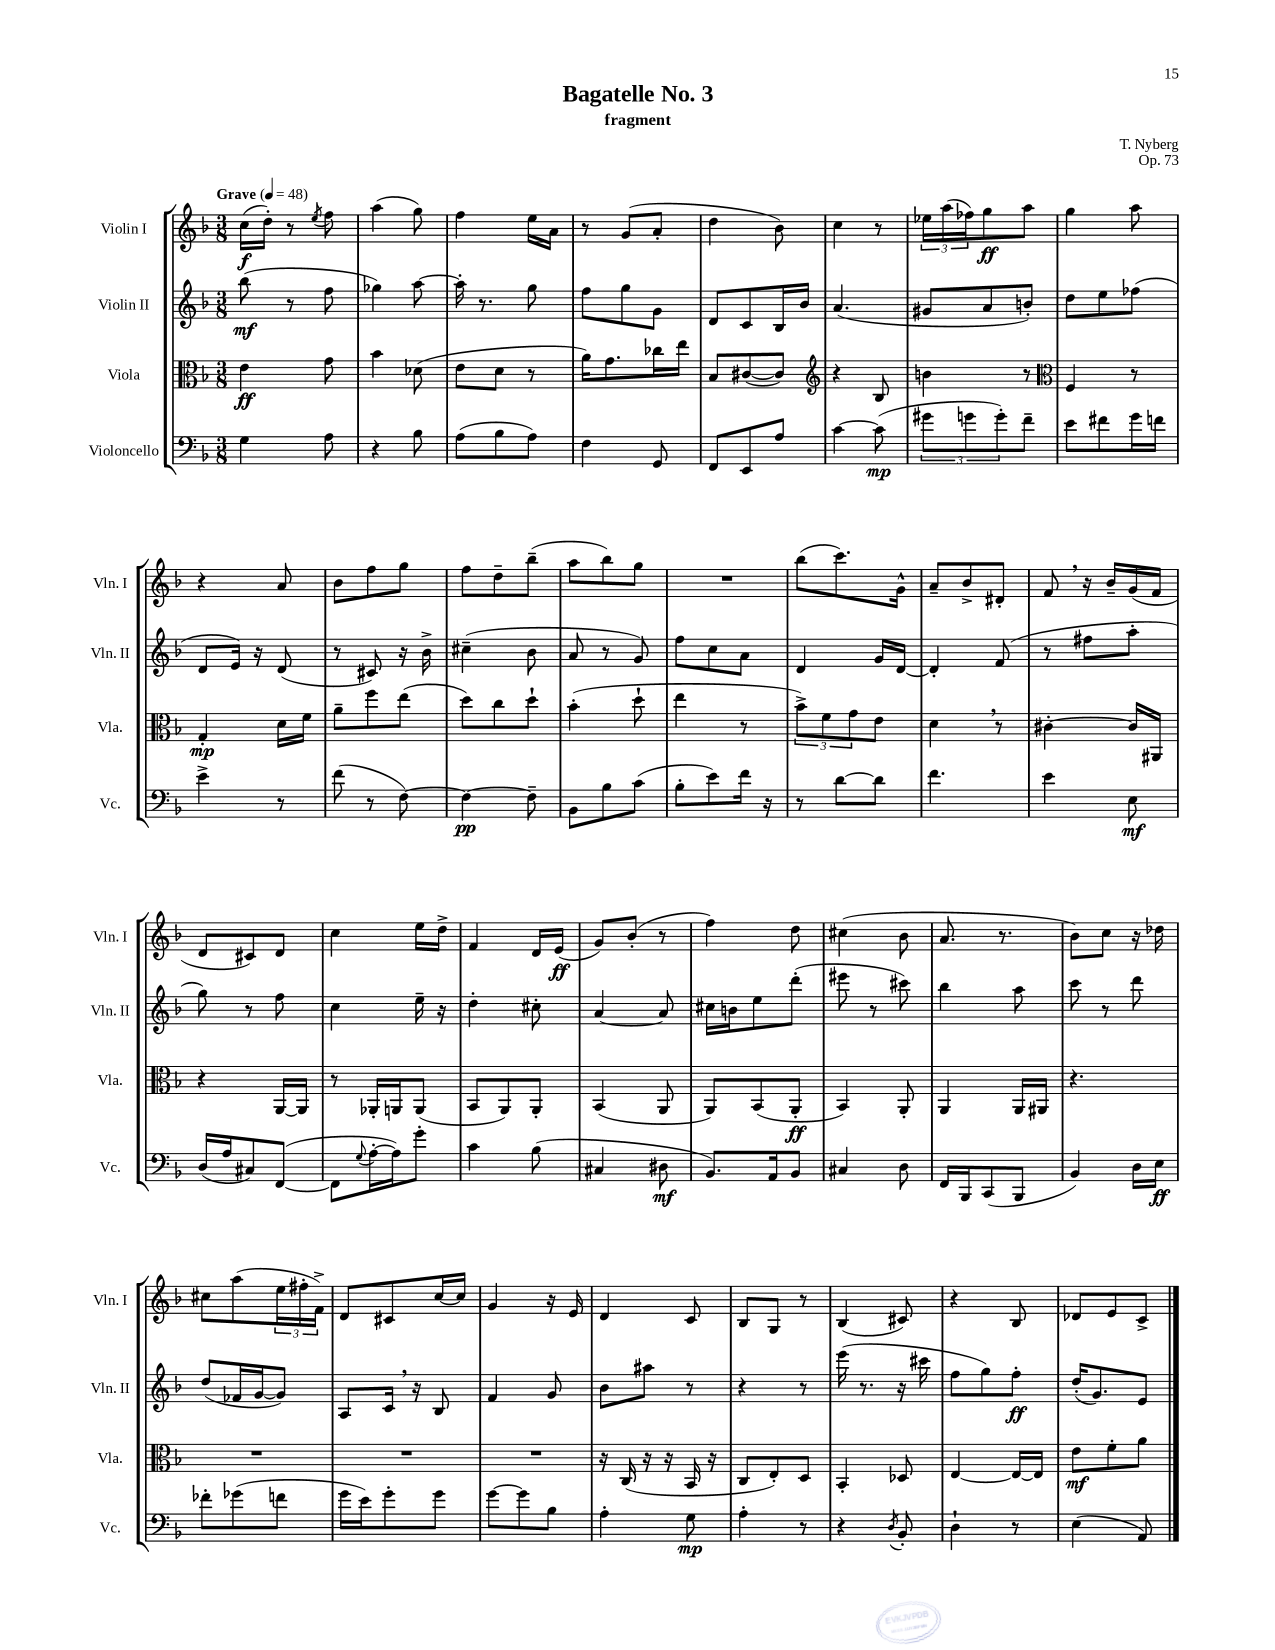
\header { title = "Bagatelle No. 3" composer = "T. Nyberg" subtitle = "fragment" opus = "Op. 73" }
<<
\new StaffGroup <<
\new Staff = "s0" \with { instrumentName = "Violin I" shortInstrumentName = "Vln. I" } {
    \clef treble \key f \major \numericTimeSignature \time 3/8 \tempo "Grave" 4 = 48
    c''16\f( d''16-.) r8 \acciaccatura { e''8 } f''8 |
    a''4( g''8) |
    f''4 e''16 a'16 |
    r8 g'8( a'8-. |
    d''4 bes'8) |
    c''4 r8 |
    \tuplet 3/2 { ees''16 a''16( fes''16) } g''8\ff a''8 |
    g''4 a''8 |
    r4 a'8 |
    bes'8 f''8 g''8 |
    f''8 d''8-- bes''8--( |
    a''8 bes''8) g''8 |
    R4. |
    bes''8( c'''8.) g'16-^ |
    a'8-- bes'8-> dis'8-. |
    f'8 \breathe r16 bes'16-- g'16( f'16 |
    d'8 cis'8) d'8 |
    c''4 e''16 d''16-> |
    f'4 d'16 e'16\ff( |
    g'8) bes'8-.( r8 |
    f''4) d''8 |
    cis''4( bes'8 |
    a'8. r8. |
    bes'8) c''8 r16 des''16 |
    cis''8 a''8( \tuplet 3/2 { e''16 fis''16-. f'16->) } |
    d'8 cis'8 c''16~ c''16 |
    g'4 r16 e'16 |
    d'4 c'8 |
    bes8 g8 r8 |
    bes4( cis'8) |
    r4 bes8 |
    des'8 e'8 c'8-> \bar "|." |
}
\new Staff = "s1" \with { instrumentName = "Violin II" shortInstrumentName = "Vln. II" } {
    \clef treble \key f \major \numericTimeSignature \time 3/8
    bes''8\mf( r8 f''8 |
    ges''4) a''8~ |
    a''16-. r8. g''8 |
    f''8 g''8 g'8 |
    d'8 c'8 bes16 bes'16 |
    a'4.( |
    gis'8 a'8 b'8-.) |
    d''8 e''8 fes''8( |
    d'8 e'16) r16 d'8( |
    r8 cis'8) r16 bes'16-> |
    cis''4--( bes'8 |
    a'8 r8 g'8) |
    f''8 c''8 a'8 |
    d'4 g'16 d'16~ |
    d'4-. f'8( |
    r8 fis''8 a''8-. |
    g''8) r8 f''8 |
    c''4 e''16-- r16 |
    d''4-. cis''8-. |
    a'4~ a'8 |
    cis''16 b'16 e''8 d'''8-.( |
    eis'''8 r8 cis'''8) |
    bes''4 a''8 |
    c'''8 r8 d'''8 |
    d''8( fes'16 g'16~ g'8) |
    a8 c'16 \breathe r16 bes8 |
    f'4 g'8 |
    bes'8 ais''8 r8 |
    r4 r8 |
    e'''16( r8. r16 cis'''16 |
    f''8 g''8) f''8-.\ff |
    d''16-.( g'8.) e'8 \bar "|." |
}
\new Staff = "s2" \with { instrumentName = "Viola" shortInstrumentName = "Vla." } {
    \clef alto \key f \major \numericTimeSignature \time 3/8
    e'4\ff g'8 |
    bes'4 des'8( |
    e'8 d'8 r8 |
    a'16) g'8. ces''16 e''16 |
    bes8 cis'8~( cis'8) |
    \clef treble r4 bes8 |
    b'4 r8 |
    \clef alto f4 r8 |
    g4-.\mp d'16 f'16 |
    a'8-- f''8 e''8( |
    d''8) c''8 d''8-! |
    bes'4-.( d''8-! |
    e''4 r8 |
    \tuplet 3/2 { bes'8->) f'8 g'8 } e'8 |
    d'4 \breathe r8 |
    cis'4~-. cis'16 ais,16 |
    r4 a,16~ a,16 |
    r8 aes,16-. a,16 a,8( |
    bes,8 a,8) a,8-. |
    bes,4( a,8 |
    a,8) bes,8( a,8-.\ff |
    bes,4) a,8-. |
    a,4 a,16 ais,16 |
    r4. |
    R4. |
    R4. |
    R4. |
    r16 c16( r16 r16 bes,16 r16 |
    c8 e8-.) d8 |
    bes,4-. des8 |
    e4~ e16~ e16 |
    e'8\mf f'8-. a'8 \bar "|." |
}
\new Staff = "s3" \with { instrumentName = "Violoncello" shortInstrumentName = "Vc." } {
    \clef bass \key f \major \numericTimeSignature \time 3/8
    g4 a8 |
    r4 bes8 |
    a8( bes8 a8) |
    f4 g,8 |
    f,8 e,8 a8 |
    c'4~ c'8\mp( |
    \tuplet 3/2 { gis'8 g'8 g'8-.) } f'8-- |
    e'8 fis'8 g'16 f'16 |
    e'4-> r8 |
    f'8( r8 f8~) |
    f4~\pp f8-- |
    bes,8 bes8 c'8( |
    bes8-. e'8) f'16 r16 |
    r8 d'8~ d'8 |
    f'4. |
    e'4 e8\mf |
    d16( a16 cis8) f,8~( |
    f,8 \appoggiatura { g8 } a16~-. a16) g'8-. |
    c'4 bes8( |
    cis4 dis8\mf |
    bes,8.) a,16 bes,8 |
    cis4 d8 |
    f,16 bes,,16 c,8( bes,,8 |
    bes,4) d16 e16\ff |
    fes'8-. ges'8( f'8 |
    g'16 e'16) g'8-. g'8 |
    g'8~ g'8 bes8 |
    a4-. g8\mp |
    a4-. r8 |
    r4 \acciaccatura { d8 } bes,8-. |
    d4-! r8 |
    e4( a,8) \bar "|." |
}
>>
>>
\layout { \context { \Score \remove "Bar_number_engraver" } }
